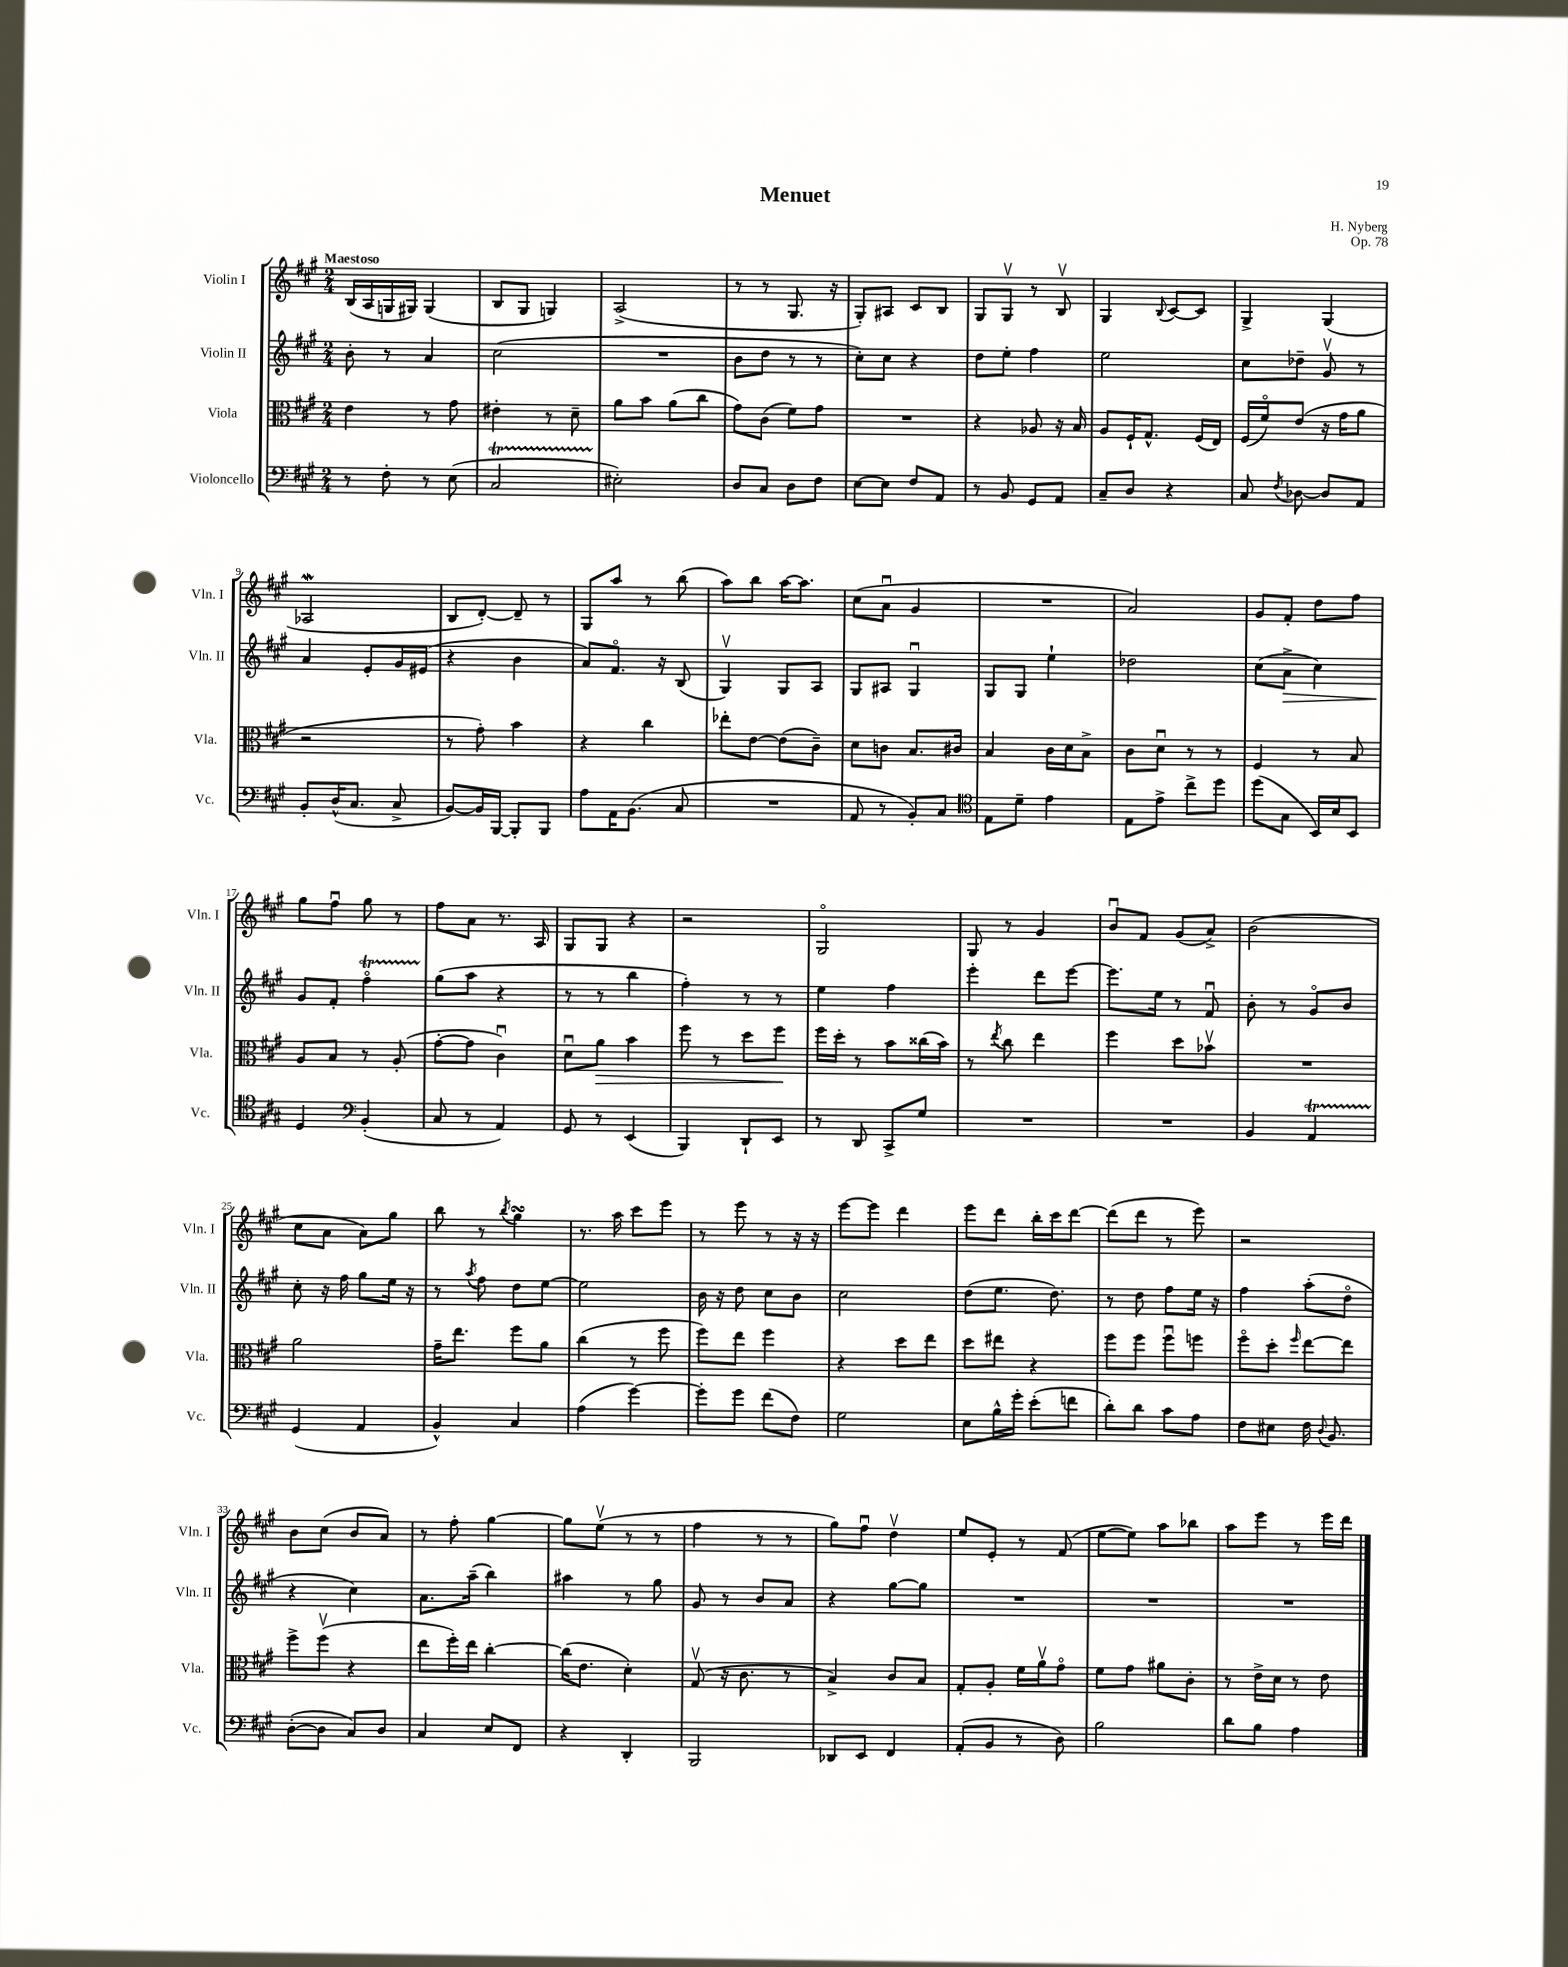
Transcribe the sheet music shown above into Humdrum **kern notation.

**kern	**kern	**kern	**kern
*staff4	*staff3	*staff2	*staff1
*clefF4	*clefC3	*clefG2	*clefG2
*k[f#c#g#]	*k[f#c#g#]	*k[f#c#g#]	*k[f#c#g#]
*M2/4	*M2/4	*M2/4	*M2/4
8r	4e	8b'	(16B
.	.	.	16A
8F#'	.	8r	16G
.	.	.	16G#)
8r	8r	4a	(4G#
(8E	8g#	.	.
=	=	=	=
2C#	4e#'	(2cc#	8B
.	.	.	8G#
.	8r	.	4G)
.	8d~	.	.
=	=	=	=
2E#')	8a	2r	(2A^
.	8b	.	.
.	(8a	.	.
.	8cc#	.	.
=	=	=	=
8D	8g#)	8b	8r
8C#	(8c#	8dd	8r
8D	8f#)	8r	8.G#
8F#	8g#	8r	.
.	.	.	16r
=	=	=	=
[8E	2r	8cc#')	8G#')
8E]	.	8cc#	8A#
8F#	.	4r	8c#
8AA	.	.	8B
=	=	=	=
8r	4r	8dd	8G#
8BB	.	8ee'	8G#v
8GG#	8A-	4ff#	8r
8AA	16r	.	8Bv
.	16B	.	.
=	=	=	=
8C#~	8A	2ee	4G#
8D	16F#`	.	.
.	8.G#^^	.	.
.	.	.	8qqB
4r	.	.	[8c#
.	(16F#	.	8c#]
.	16E)	.	.
=	=	=	=
8C#	(16F#	8cc#	4G#^
.	16f#o)	.	.
8qF#	.	.	.
[8D-	(8e	8dd-~	.
8D-]	16r	8g#v	(4G#
.	16g#	.	.
8AA	8a	8r	.
=	=	=	=
8BB'	2r	4a	2A-
(16D^^	.	.	.
8.C#	.	.	.
.	.	8e'	.
8C#^	.	16g#	.
.	.	(16e#	.
=	=	=	=
[8BB)	8r	4r	8B
16BB]	8g#')	.	[8d')
[16BBB	.	.	.
8BBB']	4b	4b	8d~]
8BBB	.	.	8r
=	=	=	=
8A	4r	8a)	8G#
16AA	.	8.f#o	8aa
(8.BB	.	.	.
.	4cc#	.	8r
.	.	16r	.
8C#	.	(8B	(8bb
=	=	=	=
2r	8ee-'	4G#v)	8aa)
.	[8e	.	8bb
.	(8e]	8G#	[16aa
.	.	.	8.aa]
.	8c#~)	8A	.
=	=	=	=
8AA	8d	8G#	(8cc#
8r	8c	8A#	8au
8BB')	8.B	4G#u	4g#
8C#	.	.	.
.	16c#	.	.
=	=	=	=
*clefC4	*	*	*
8E	4B	8G#	2r
8d~	.	8G#	.
4e	16c#	4ee`	.
.	16d	.	.
.	8B^	.	.
=	=	=	=
8E	8c#	2dd-	2a)
8e^	8du	.	.
8cc#^	8r	.	.
8dd	8r	.	.
=	=	=	=
(8dd	4F#	(8cc#	8g#
8G#	.	8a^	8f#'
16BB)	8r	4cc#)	8dd
16B	.	.	.
8BB	8B	.	8ff#
=	=	=	=
4D	8A	8g#	8gg#
.	8B	8f#'	8ff#u
*clefF4	*	*	*
(4BB'	8r	4ff#o	8gg#
.	(8A'	.	8r
=	=	=	=
8C#	[8g#'	(8gg#	8ff#
8r	8g#]	8aa	8a
4AA)	4c#u)	4r	8.r
.	.	.	16A
=	=	=	=
8GG#	8du	8r	8G#
8r	8a	8r	8G#
(4EE	4b	4bb	4r
=	=	=	=
4BBB)	8ff#	4ff#')	2r
.	8r	.	.
8DD`	8dd	8r	.
8EE	8ff#	8r	.
=	=	=	=
8r	16ff#	4ee	2G#o
.	16dd'	.	.
8DD	8r	.	.
8CC#^	8b	4ff#	.
8G#	(16cc##	.	.
.	16b)	.	.
=	=	=	=
2r	8r	4eee'	8G#
.	8qee	.	.
.	8cc#	.	8r
.	4ee	8ddd	4g#
.	.	[8eee	.
=	=	=	=
2r	4ff#	8.eee]	8bu
.	.	.	8f#
.	.	16ee	.
.	8dd	8r	(8g#
.	8b-v	8f#u	8a^)
=	=	=	=
4BB	2r	8b'	(2b
.	.	8r	.
4AA	.	8g#o	.
.	.	8b	.
=	=	=	=
(4GG#	2a	8cc#'	8cc#
.	.	16r	8a
.	.	16ff#	.
4AA	.	8gg#	8a)
.	.	16ee	8gg#
.	.	16r	.
=	=	=	=
4BB^^)	16g#~	8r	8bb
.	8.ee	.	.
.	.	8qaa	.
.	.	8ff#	8r
.	.	.	8qbb
4C#	8ff#	8dd	4gg#
.	8a	[8ee	.
=	=	=	=
(4A	(4cc#	2ee]	8.r
.	.	.	16aa
[4g#)	8r	.	8ccc#
.	8ff#	.	8eee
=	=	=	=
8g#']	8ff#)	16b	8r
.	.	16r	.
8g#	8ee	8dd	8eee
(8f#	4ff#	8cc#	8r
8F#)	.	8b	16r
.	.	.	16r
=	=	=	=
2G#	4r	2cc#	[8eee
.	.	.	8eee]
.	8dd	.	4ddd
.	8ee	.	.
=	=	=	=
8E	8dd	(8dd	8eee
16B^^	8ee#	8.ee	8ddd
16g#'	.	.	.
(8e'	4r	.	16bb'
.	.	8.dd)	16ccc#
8f	.	.	[8ddd
=	=	=	=
8d')	8ff#	8r	(8ddd]
8d	8ff#	8dd	8ddd
8c#	8ff#u	8ff#	8r
8A	8ff	16ee	8eee)
.	.	16r	.
=	=	=	=
8F#	8ff#o	4ff#	2r
8E#	8dd'	.	.
.	16qqff#	.	.
16F#	[8ee	(8aa'	.
8qqD	.	.	.
8.BB	.	.	.
.	8ee]	8ddo	.
=	=	=	=
([8D'	8ff#^	4r	8b
8D]	(8ff#v	.	(8cc#
8C#)	4r	4cc#)	8b
8D	.	.	8a)
=	=	=	=
4C#	8ee	8.a	8r
.	16ff#')	.	8ff#'
.	16ee	(16aa~	.
8E	[4cc#'	4bb)	[4gg#
8FF#	.	.	.
=	=	=	=
4r	(16cc#]	4aa#	8gg#]
.	8.e	.	.
.	.	.	(8eev
4DD'	4d')	8r	8r
.	.	8gg#	8r
=	=	=	=
2BBB	(8G#v	8g#	4ff#
.	16r	8r	.
.	8.c#	.	.
.	.	8b	8r
.	8r	8a	8r
=	=	=	=
8DD-	4B^)	4r	8gg#)
8EE	.	.	8ff#u
4FF#	8c#	[8gg#	4ddv
.	8B	8gg#]	.
=	=	=	=
(8AA'	8G#'	2r	8ee
8BB	8A'	.	8e'
8r	16f#	.	8r
.	16av	.	.
8D)	8g#o	.	(8f#
=	=	=	=
2B	8f#	2r	[8ee
.	8g#	.	8ee])
.	8a#	.	8aa
.	8c#'	.	8bb-
=	=	=	=
8d	8r	2r	8aa
8B	16e^	.	8eee
.	16d	.	.
4A	8r	.	8r
.	8e	.	16eee
.	.	.	16ddd
==	==	==	==
*-	*-	*-	*-
